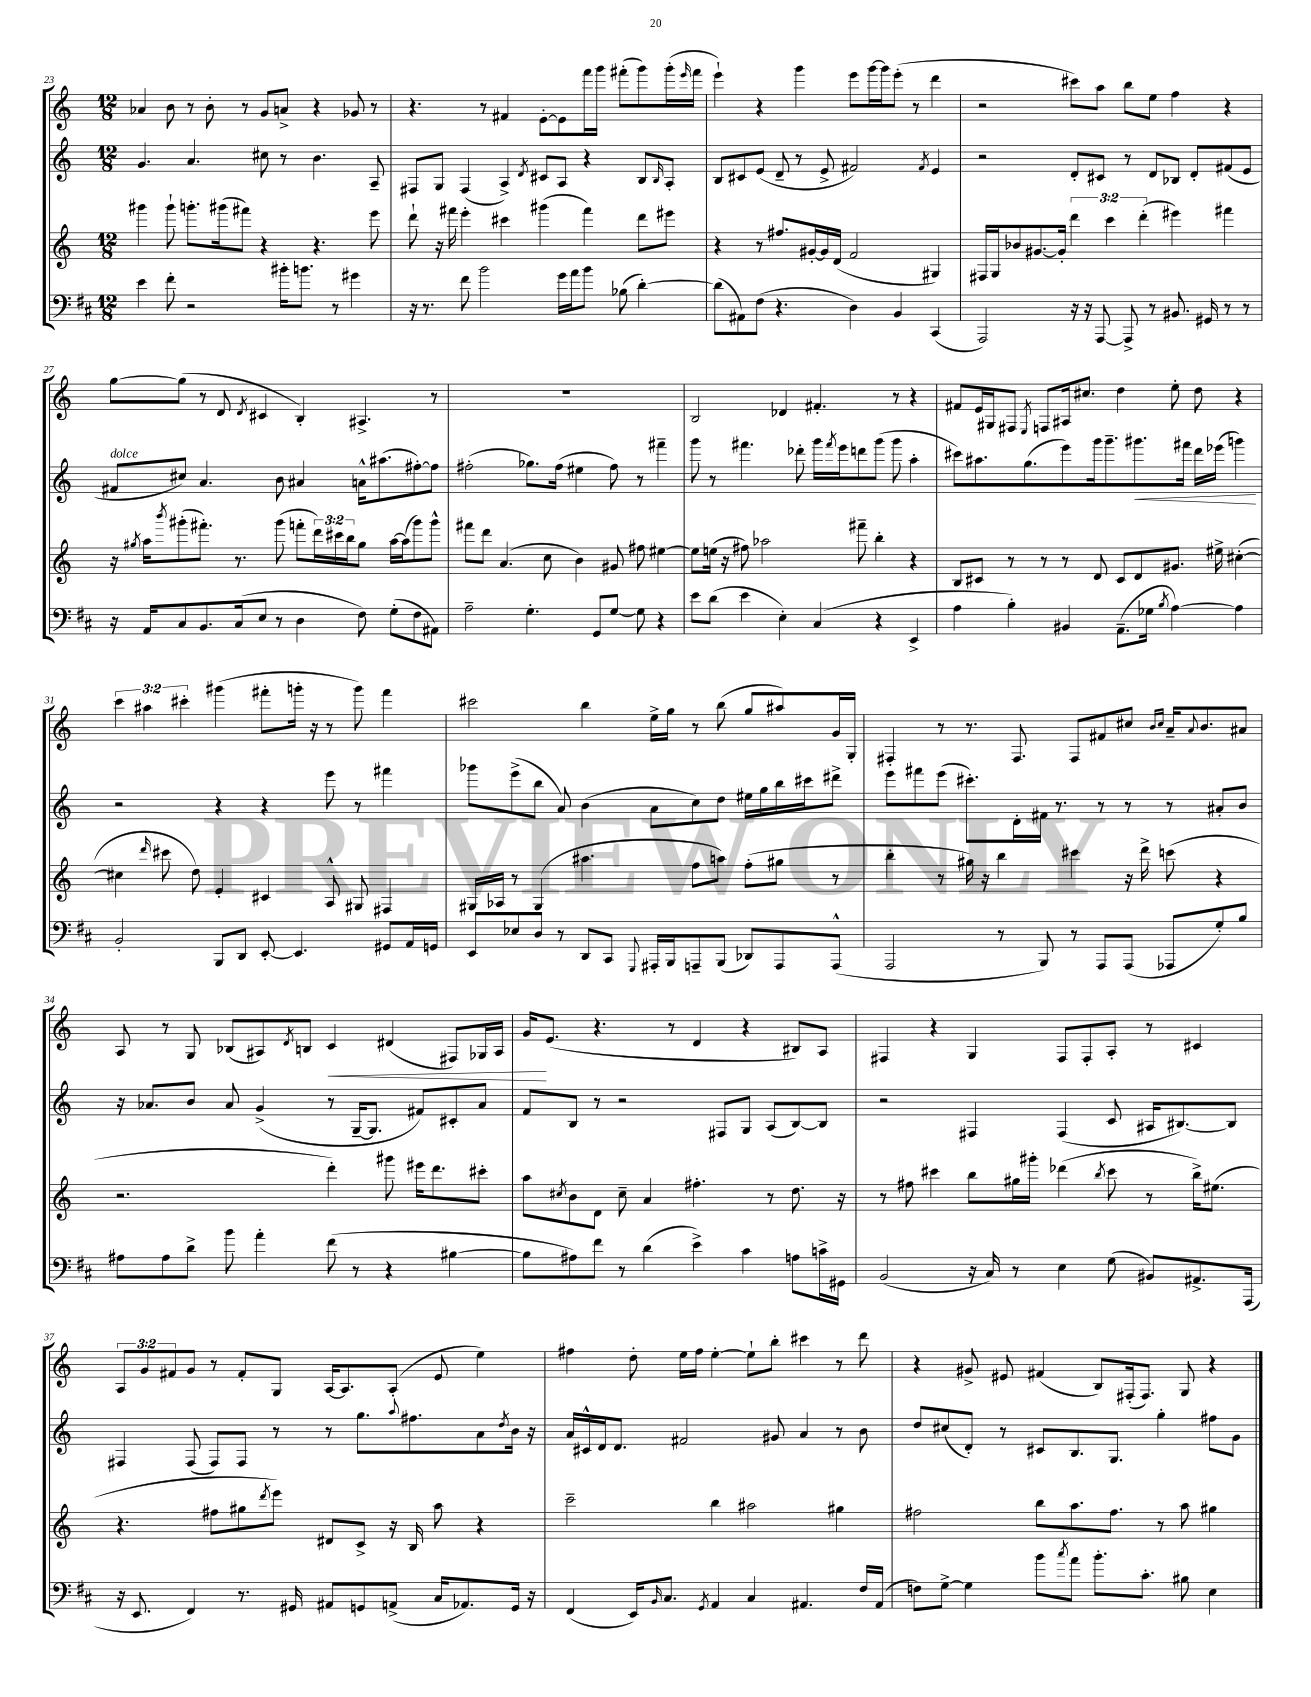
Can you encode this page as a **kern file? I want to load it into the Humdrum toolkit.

**kern	**kern	**kern	**kern
*staff4	*staff3	*staff2	*staff1
*clefF4	*clefG2	*clefG2	*clefG2
*k[f#c#]	*k[]	*k[]	*k[]
*M12/8	*M12/8	*M12/8	*M12/8
4e	4ggg#	4.g	4a-
8f#'	8ggg#`	.	8b
2r	8.ggg'	4.a	8r
.	.	.	8b'
.	(16ggg#	.	.
.	8fff#)	.	8r
.	4r	8cc#	8g
16b#'	.	8r	8a^
8.b	.	.	.
.	4.r	4.b	4r
8r	.	.	.
4g#	.	.	8g-
.	8eee	8A~	8r
=	=	=	=
16r	8ddd`	8F#	4.r
8.r	.	.	.
.	16r	8G	.
.	16fff#	.	.
8f#	4eee'	(4F#	.
2b	.	.	8r
.	4ccc#	4A^)	4f#
.	.	8qd	.
.	(4ggg#	8c#	[8e'
16g	.	8A	8e]
16a	.	.	.
8b	4fff#)	4r	16fff
.	.	.	16ggg
(8B-	.	.	(8fff#'
[4d')	8ddd	8B	8ggg)
.	.	16qqB	.
.	8eee#	8A'	(16ggg'
.	.	.	16qqeee
.	.	.	16fff#
=	=	=	=
(8d]	4r	8B	4eee`)
8AA#)	.	8c#	.
(8F#	8r	(8e	4r
4.r	8.ff#	8d~	.
.	.	8r	4ggg
.	[16g#'	.	.
.	16g#]	8e^	.
.	(16d	.	.
4D)	2f	2f#)	8eee
.	.	.	[16ggg
.	.	.	16ggg]
4BB	.	.	(8eee'
.	.	.	8r
.	.	8qf#	.
(4CC#	4G#)	4e	4ddd
=	=	=	=
2AAA)	16F#	2r	2r
.	16G	.	.
.	8b-	.	.
.	[8.g#	.	.
.	16g#']	.	.
16r	6ddd	8d'	8ccc#)
16r	.	.	.
[8AAA	.	8c#	8aa
.	6ccc	.	.
8AAA^]	.	8r	8bb
.	(6ddd'	.	.
8r	.	8d	8ee
8.BB#	4eee#)	8B-	4ff
.	.	8d'	.
16GG#	.	.	.
8r	4fff#	(8f#	4r
8r	.	8e	.
=	=	=	=
16r	16r	8f#	[8gg
.	8qgg#	.	.
16AA	16aa	.	.
.	8qbbb	.	.
8C#	(8ggg#'	8cc#)	(8gg]
8.BB	8.fff#')	4.a	8r
.	.	.	8d
(16C#	8.r	.	.
.	.	.	8qd
8E	.	.	4c#
8r	(8ggg#	8b	.
4D	8fff'	4a#	4B')
.	24ddd)	.	.
.	24ccc#	.	.
.	24bb	.	.
8F#)	8gg#	16a^^	4.A#^
.	.	(8.aa#	.
(8G'	[16aa	.	.
.	(16aa]	.	.
8F#	8ggg#)	[8ff#')	.
8AA#)	8ggg#^^	8ff#]	8r
=	=	=	=
2A~	8fff#	(2ff#'	1.r
.	8ddd	.	.
.	(4.a	.	.
4.G'	.	8.gg-)	.
.	8cc	.	.
.	.	(16ff#	.
.	4b)	4ee#	.
8GG	.	.	.
[8G	8g#	8ff#)	.
8G]	8ff#	8r	.
4r	[4ee#	4fff#~	.
=	=	=	=
8e	8ee#]	8ggg	2B
(8d	(16ee	8r	.
.	16r	.	.
4e	8ff#)	4.fff#	.
.	2aa-	.	.
4E')	.	.	4d-
.	.	8ddd-'	.
(4C#	.	16ggg	4.f#'
.	.	8qfff#	.
.	.	16eee	.
.	8fff#~	8ddd	.
4r	4bb'	(8ggg	.
.	.	8ggg	8r
4EE^	4r	4aa'	4r
=	=	=	=
4A	8B	8ccc#)	8f#
.	8c#	8.aa#	16e
.	.	.	16G#
4B')	8r	.	8F#
.	.	(8.gg	.
.	.	.	8qE
.	8r	.	8F
4BB#	8r	8eee)	16A#
.	.	.	8.cc#
.	8d	16ggg	.
.	.	8.ggg~	.
(8.AA~	8c#	.	4dd
.	8d	8.ggg#	.
16G-	.	.	.
8qB	.	.	.
[4A)	8.g#	.	8ee'
.	.	16fff#	.
.	.	16ddd	8dd
.	16ee#^	(16eee-	.
4A]	([4cc#'	4ggg)	4r
=	=	=	=
2BB'	4cc#]	2r	6ccc
.	.	.	6aa#
.	16qqddd	.	.
.	8ccc#	.	.
.	.	.	6ccc#'
.	8dd)	.	.
8BBB	4e'	4r	(4ggg#
8DD	.	.	.
[8EE'	4c#	4r	8fff#'
4.EE]	.	.	16ggg'
.	.	.	16r
.	8A^^	8eee	8r
.	8G#	8r	8ggg)
8GG#	4F#	4fff#	4fff#
16AA	.	.	.
16GG	.	.	.
=	=	=	=
8EE	16G#	8ggg-	2ccc#
.	16A-	.	.
8E-	8r	(8eee^	.
8D	(4G#	8bb	.
8r	.	8a)	.
8DD	4.aa#	(4b	4bb
8CC#	.	.	.
8qqGGG	.	.	.
16AAA#'	.	8a	16ee^
16BBB	.	.	16gg
8AAA~	8ff	8cc)	8r
(8BBB	8aa)	8dd	(8bb
8DD-)	(8ff'	16ee#	8gg
.	.	16gg	.
8AAA	8gg#	16bb	8aa#)
.	.	16ccc#	.
(8AAA^^	8r	8ddd#^	16g
.	.	.	16G'
=	=	=	=
2AAA	4bb'	8eee	4F#'
.	.	8fff#	.
.	8r	(8eee	8r
.	16gg#)	8.ccc#')	8.r
.	16r	.	.
8r	4bb	.	.
.	.	16d'	8.F#
8BBB)	.	16f#	.
.	.	8.r	.
8r	4ccc#	.	8F#
8AAA	.	8r	8f#
(8AAA	16r	8r	8cc#
.	16ddd^	.	.
.	.	.	16qqb
.	.	.	16qqcc#
8AAA-	(8ccc	8r	16a~
.	.	.	8qqa
.	.	.	8.b
8G')	4r	8a#'	.
8B	.	8b	8a#
=	=	=	=
8A#	2.r	16r	8A
.	.	8.a-	.
8A#	.	.	8r
8d^	.	8b	8G
8b	.	8a-	(8B-
4a'	.	(4g^	8A#)
.	.	.	8qd
.	.	.	8B
(8f#	4ddd')	8r	4c
8r	.	[16G~	.
.	.	8.G]	.
4r	8ggg#	.	(4d#
.	16eee#	8f#)	.
.	8.ddd	.	.
[4B#	.	8c#'	8F#)
.	8ccc#'	8a-	16G-
.	.	.	16A#
=	=	=	=
8B#]	8aa	8f	16g
.	.	.	(8.e
.	8qcc#	.	.
8A#)	8b	8B	.
8f#	8d	8r	4.r
8r	8cc#~	2r	.
(4d	4a	.	.
.	.	.	8r
4e^)	4.ff#'	.	4d
.	.	8F#	.
4c#	.	8G	4r
.	8r	(8A	.
8A	8.dd	[8B)	8B#)
16c^	.	8B]	8A
16GG#	16r	.	.
=	=	=	=
(2BB	8r	2r	4F#
.	8ff#	.	.
.	4ccc#	.	4r
16r	8bb	4F#	4G
16C#)	.	.	.
8r	16gg#	.	.
.	16ggg#'	.	.
4E	(4ddd-	(4F#	8F#
.	.	.	8F#'
.	8qbb	.	.
(8G	8ccc#	8c	8A'
8BB#)	8r	16A#	8r
.	.	[8.B#)	.
8.AA#^	16bb^)	.	4c#
.	(8.ee#	.	.
.	.	8B#]	.
(16AAA	.	.	.
=	=	=	=
16r	4.r	4F#	12A
8.EE	.	.	.
.	.	.	12g
.	.	.	12f#
4FF#)	.	(8F#	8g
.	8ff#	8F#)	8r
8.r	8gg#	8F#	8f#'
.	8qddd	.	.
.	8eee)	8r	8G
16GG#	.	.	.
8AA#	8d#	8r	[16A
.	.	.	8.A]
8GG	8c^	8.gg	.
(8AA^	16r	.	(8A'
.	.	8qqaa	.
.	16B	8.ff#	.
16C#	8aa	.	8e
8.AA-)	.	.	.
.	4r	8a	4ee)
.	.	8qdd	.
16GG	.	16b	.
16r	.	16r	.
=	=	=	=
(4FF#	2ccc~	16a	4ff#
.	.	16c#^^	.
.	.	16d	.
.	.	8.d	.
16EE)	.	.	8dd'
16qqBB	.	.	.
8.C#	.	.	.
.	.	2f#	16ee
.	.	.	16ff#
8qGG	.	.	.
4AA	4bb	.	[4ee'
4C#	2aa#	.	8ee`]
.	.	8g#	8bb'
4.AA#	.	4a	4ccc#
.	4gg#	8r	8r
16F#	.	8b	8ddd
(16AA#	.	.	.
=	=	=	=
8F)	2ff#	8dd	4r
[8G^	.	(8cc#	.
4G]	.	8d')	8g#^
.	.	8r	8e#
8b	8bb	8c#	(4f#
8qcc#	.	.	.
8a	8.aa	8.B	.
8.b'	.	.	8B)
.	8.ff#	8.G	.
.	.	.	(16F#'
8.c#'	.	.	8.F#)
.	8r	4gg'	.
8B#	8aa	.	8G
4E	4gg#	8ff#	4r
.	.	8g	.
==	==	==	==
*-	*-	*-	*-
